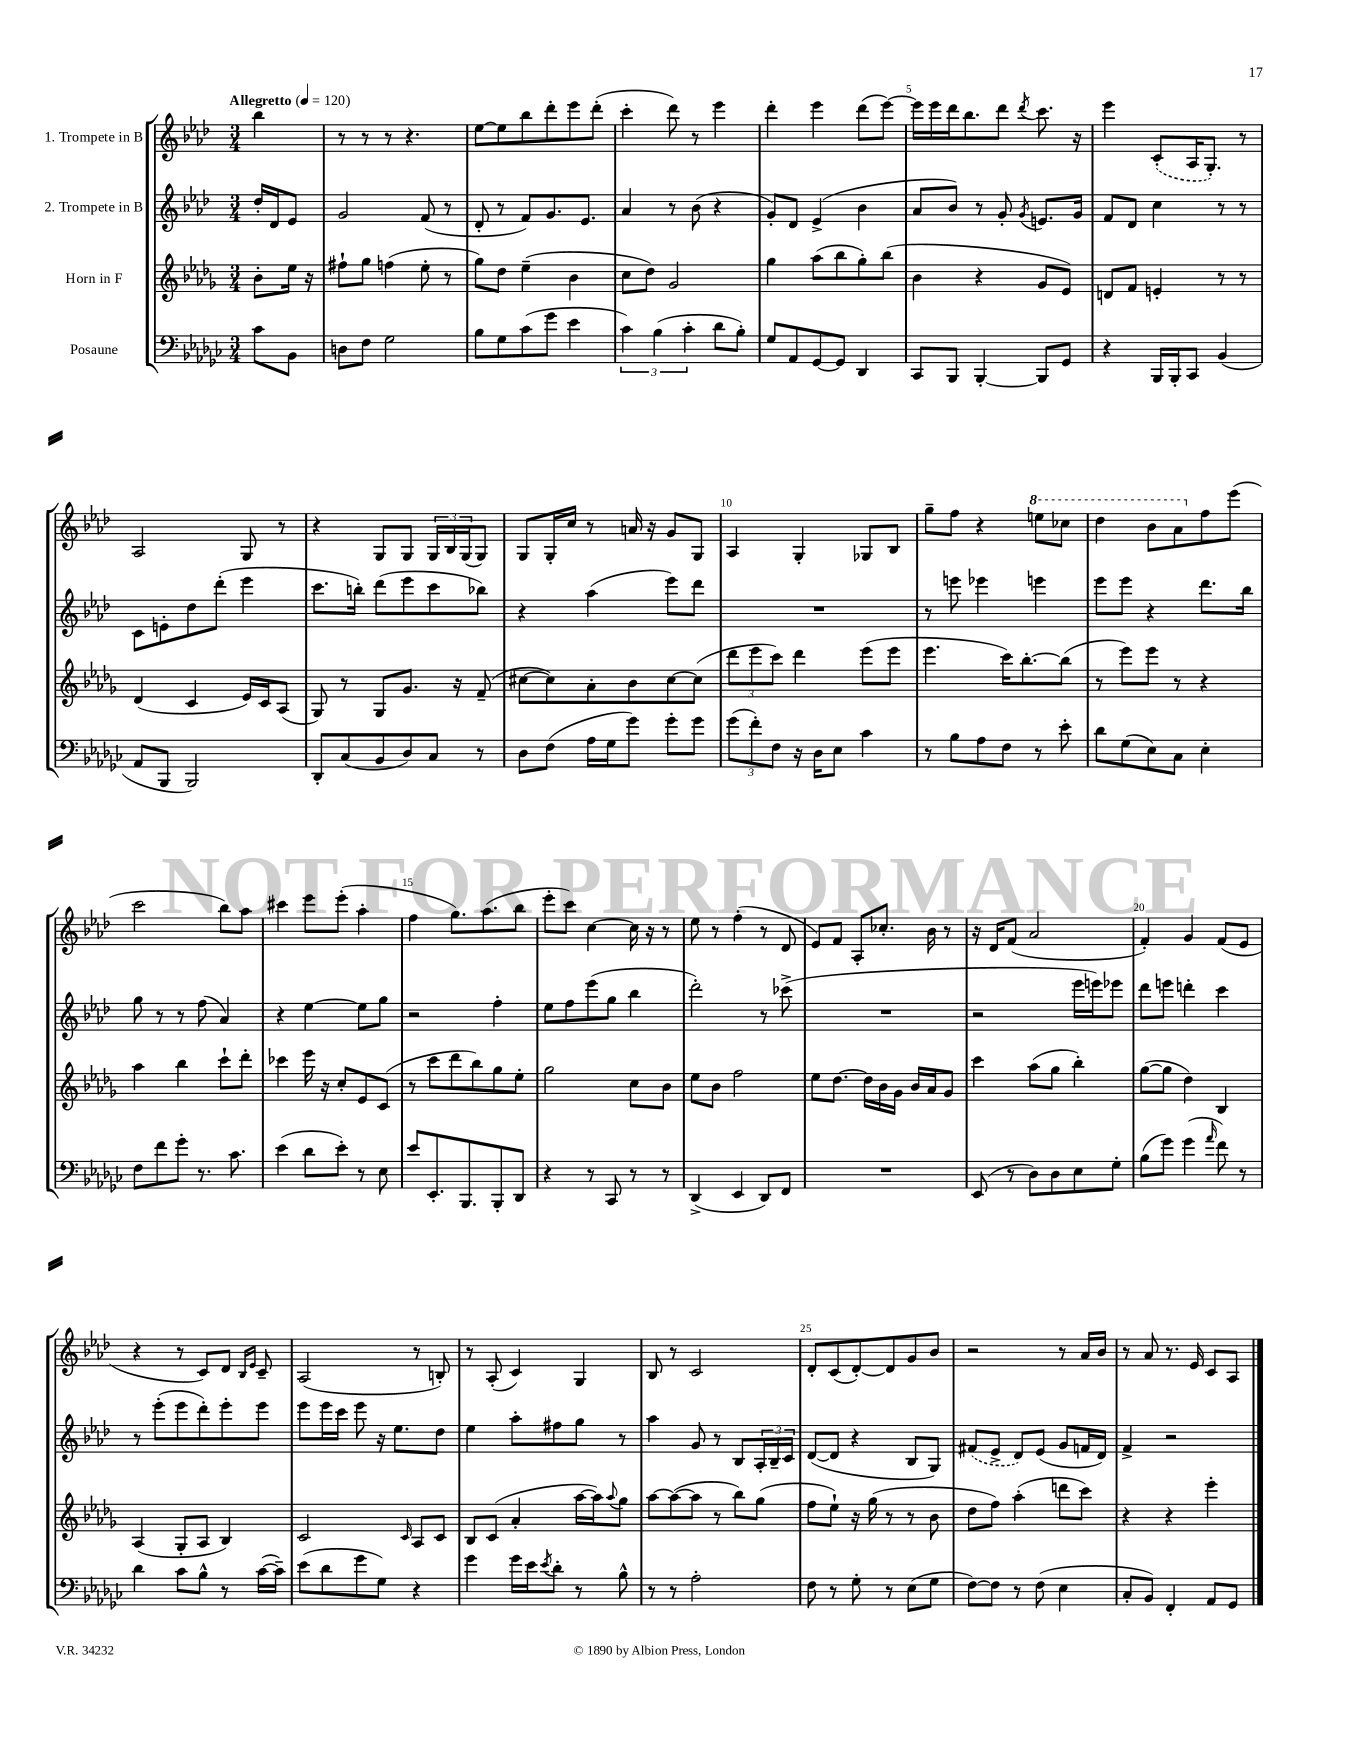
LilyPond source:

<<
\new StaffGroup <<
\new Staff = "s0" \with { instrumentName = "1. Trompete in B" } {
    \clef treble \key aes \major \numericTimeSignature \time 3/4 \partial 4 \tempo "Allegretto" 4 = 120
    bes''4 |
    r8 r8 r8 r4. |
    ees''8~ ees''8 bes''8 des'''8-. ees'''8 des'''8-.( |
    c'''4-. des'''8) r8 ees'''4 |
    des'''4-. ees'''4 des'''8( ees'''8~) |
    ees'''16 ees'''16 des'''16 bes''8. des'''8 \acciaccatura { des'''8 } c'''8. r16 |
    ees'''4 \once \slurDashed c'8-.( aes16 g8.-.) r8 |
    aes2 g8 r8 |
    r4 g8 g8 \tuplet 3/2 { g16 bes16 g16( } g8) |
    g8 g16-. c''16 r8 a'16 r16 g'8 g8 |
    aes4 g4-. ges8 bes8 |
    g''8-- f''8 r4 \ottava #1 e'''8 ces'''8 |
    des'''4 bes''8 aes''8 \ottava #0 f''8 ees'''8( |
    c'''2 bes''8) aes''8 |
    cis'''4 ees'''8 ees'''8-.( aes''4-. |
    f''4 g''8.) aes''8.( bes''8 |
    ees'''8-. c'''8) c''4~ c''16 r16 r8 |
    ees''8 r8 f''4-.( r8 des'8 |
    ees'8) f'8 aes8-. ces''8.-. bes'16 r8 |
    r16 des'16 f'8( aes'2 |
    f'4-.) g'4 f'8( ees'8 |
    r4 r8 c'8) des'8 \grace { bes16 ees'16 } c'8-- |
    aes2( r8 b8-.) |
    r8 aes8-.( c'4) g4 |
    bes8 r8 c'2 |
    des'8-. c'8( des'8~-.) des'8 g'8 bes'8 |
    r2 r8 aes'16 bes'16 |
    r8 aes'8 r8. ees'16 c'8 aes8 \bar "|." |
}
\new Staff = "s1" \with { instrumentName = "2. Trompete in B" } {
    \clef treble \key aes \major \numericTimeSignature \time 3/4 \partial 4
    des''16-. des'16 ees'8 |
    g'2 f'8( r8 |
    des'8-. r8 f'8) g'8. ees'8. |
    aes'4 r8 bes'8( r4 |
    g'8-.) des'8 ees'4->( bes'4 |
    aes'8 bes'8) r8 g'8-. \acciaccatura { g'8 } e'8. g'16 |
    f'8 des'8 c''4 r8 r8 |
    c'8 e'8-. des''8 des'''8-.( ees'''4 |
    c'''8. b''16-.) des'''8( ees'''8 c'''8 bes''8) |
    r4 aes''4( ees'''8) des'''8 |
    R2. |
    r8 e'''8 ees'''4 e'''4 |
    ees'''8 ees'''8 r4 des'''8. bes''16 |
    g''8 r8 r8 f''8( aes'4) |
    r4 ees''4~ ees''8 g''8 |
    r2 f''4-. |
    ees''8 f''8 ees'''8( g''8 bes''4 |
    des'''2-.) r8 ces'''8->( |
    R2. |
    r2 ees'''16 e'''16) ees'''8 |
    des'''8 e'''8 d'''4-. c'''4 |
    r8 ees'''8-.( ees'''8 des'''8-.) ees'''8-. ees'''8 |
    ees'''8 ees'''16 c'''16 ees'''8 r16 ees''8. des''8 |
    ees''4 aes''8-. fis''8 g''8 r8 |
    aes''4 g'8 r8 bes8 \tuplet 3/2 { aes16-. bes16-- c'16 } |
    des'8~( des'8 r4 bes8 g8) |
    \once \slurDashed fis'8( ees'8-> des'8) ees'8( g'8 f'16 des'16) |
    f'4-> r2 \bar "|." |
}
\new Staff = "s2" \with { instrumentName = "Horn in F" } {
    \clef treble \key des \major \numericTimeSignature \time 3/4 \partial 4
    bes'8-. ees''16 r16 |
    fis''8-! ges''8 f''4( ees''8-. r8 |
    ges''8) des''8 ees''4--( bes'4 |
    c''8 des''8) ges'2 |
    ges''4 aes''8( bes''8 ges''8-.) bes''8( |
    bes'4 r4 ges'8 ees'8) |
    d'8 f'8 e'4-. r8 r8 |
    des'4( c'4 ees'16) c'16 aes8( |
    ges8) r8 ges8 ges'8. r16 f'8--( |
    cis''8~ cis''8) aes'8-. bes'8 cis''8~ cis''8( |
    \tuplet 3/2 { des'''8 ees'''8 c'''8) } des'''4 ees'''8( ees'''8 |
    ees'''4. c'''16) bes''8.~-. bes''8( |
    r8 ees'''8) ees'''8 r8 r4 |
    aes''4 bes''4 c'''8-! des'''8-. |
    ces'''4 ees'''16 r16 c''8-. ees'8 c'8( |
    r8 c'''8 des'''8 bes''8) ges''8 ees''8-. |
    ges''2 c''8 bes'8 |
    ees''8 bes'8 f''2 |
    ees''8 des''8.~ des''16 bes'16 ges'16 bes'16 aes'16 ges'8 |
    c'''4 aes''8( ges''8 bes''4-.) |
    ges''8~( ges''8 des''4) bes4 |
    aes4( ges8-. aes8 bes4) |
    c'2 \grace { c'16 } aes8 c'8 |
    bes8 c'8( aes'4-. aes''16~ aes''16) \appoggiatura { aes''8 } ges''8 |
    aes''8~ aes''8~( aes''8 r8 bes''8) ges''8( |
    f''8 ees''8-!) r16 ges''16( r8 r8 bes'8 |
    des''8 f''8) aes''4-.( d'''8 c'''8) |
    r4 r4 ees'''4-. \bar "|." |
}
\new Staff = "s3" \with { instrumentName = "Posaune" } {
    \clef bass \key ges \major \numericTimeSignature \time 3/4 \partial 4
    ces'8 bes,8 |
    d8 f8 ges2 |
    bes8 ges8 ces'8( ges'8 ees'4 |
    \tuplet 3/2 { ces'4) bes4( ces'4-. } des'8 bes8-.) |
    ges8 aes,8 ges,8~ ges,8 des,4 |
    ces,8 bes,,8 bes,,4~-. bes,,8 ges,8 |
    r4 bes,,16 bes,,16-. ces,8 bes,4( |
    aes,8 bes,,8 bes,,2) |
    des,8-. ces8( bes,8 des8) ces8 r8 |
    des8 f8( aes16 ges16 ges'8) ges'8-. ges'8 |
    \tuplet 3/2 { ges'8( f'8-.) f8 } r16 des16 ees8 ces'4 |
    r8 bes8 aes8 f8 r8 ees'8-. |
    des'8 ges8( ees8) ces8 ees4-. |
    f8 f'8 ges'8-. r8. ces'8. |
    ees'4( des'8 ees'8-.) r8 ees8 |
    ees'8 ees,8.-. bes,,8. bes,,8-. des,8 |
    r4 r8 ces,8 r8 r8 |
    des,4->( ees,4 des,8) f,8 |
    R2. |
    ees,8( r8 des8) des8 ees8 ges8-. |
    bes8( ges'8) ges'4( \grace { aes'16 } f'8) r8 |
    des'4 ces'8 bes8-^ r8 ces'16~( ces'16--) |
    ees'8( des'8 ges'8 ges8) r4 |
    ges'4 ges'16 ees'16 \acciaccatura { ees'8 } des'8-. r8 bes8-^ |
    r8 r8 aes2-. |
    f8 r8 ges8-. r8 ees8( ges8 |
    f8~) f8 r8 f8( ees4 |
    ces8-. bes,8) f,4-. aes,8 ges,8 \bar "|." |
}
>>
>>
\layout { \context { \Score \override BarNumber.break-visibility = ##(#f #t #t) barNumberVisibility = #(every-nth-bar-number-visible 5) } }
